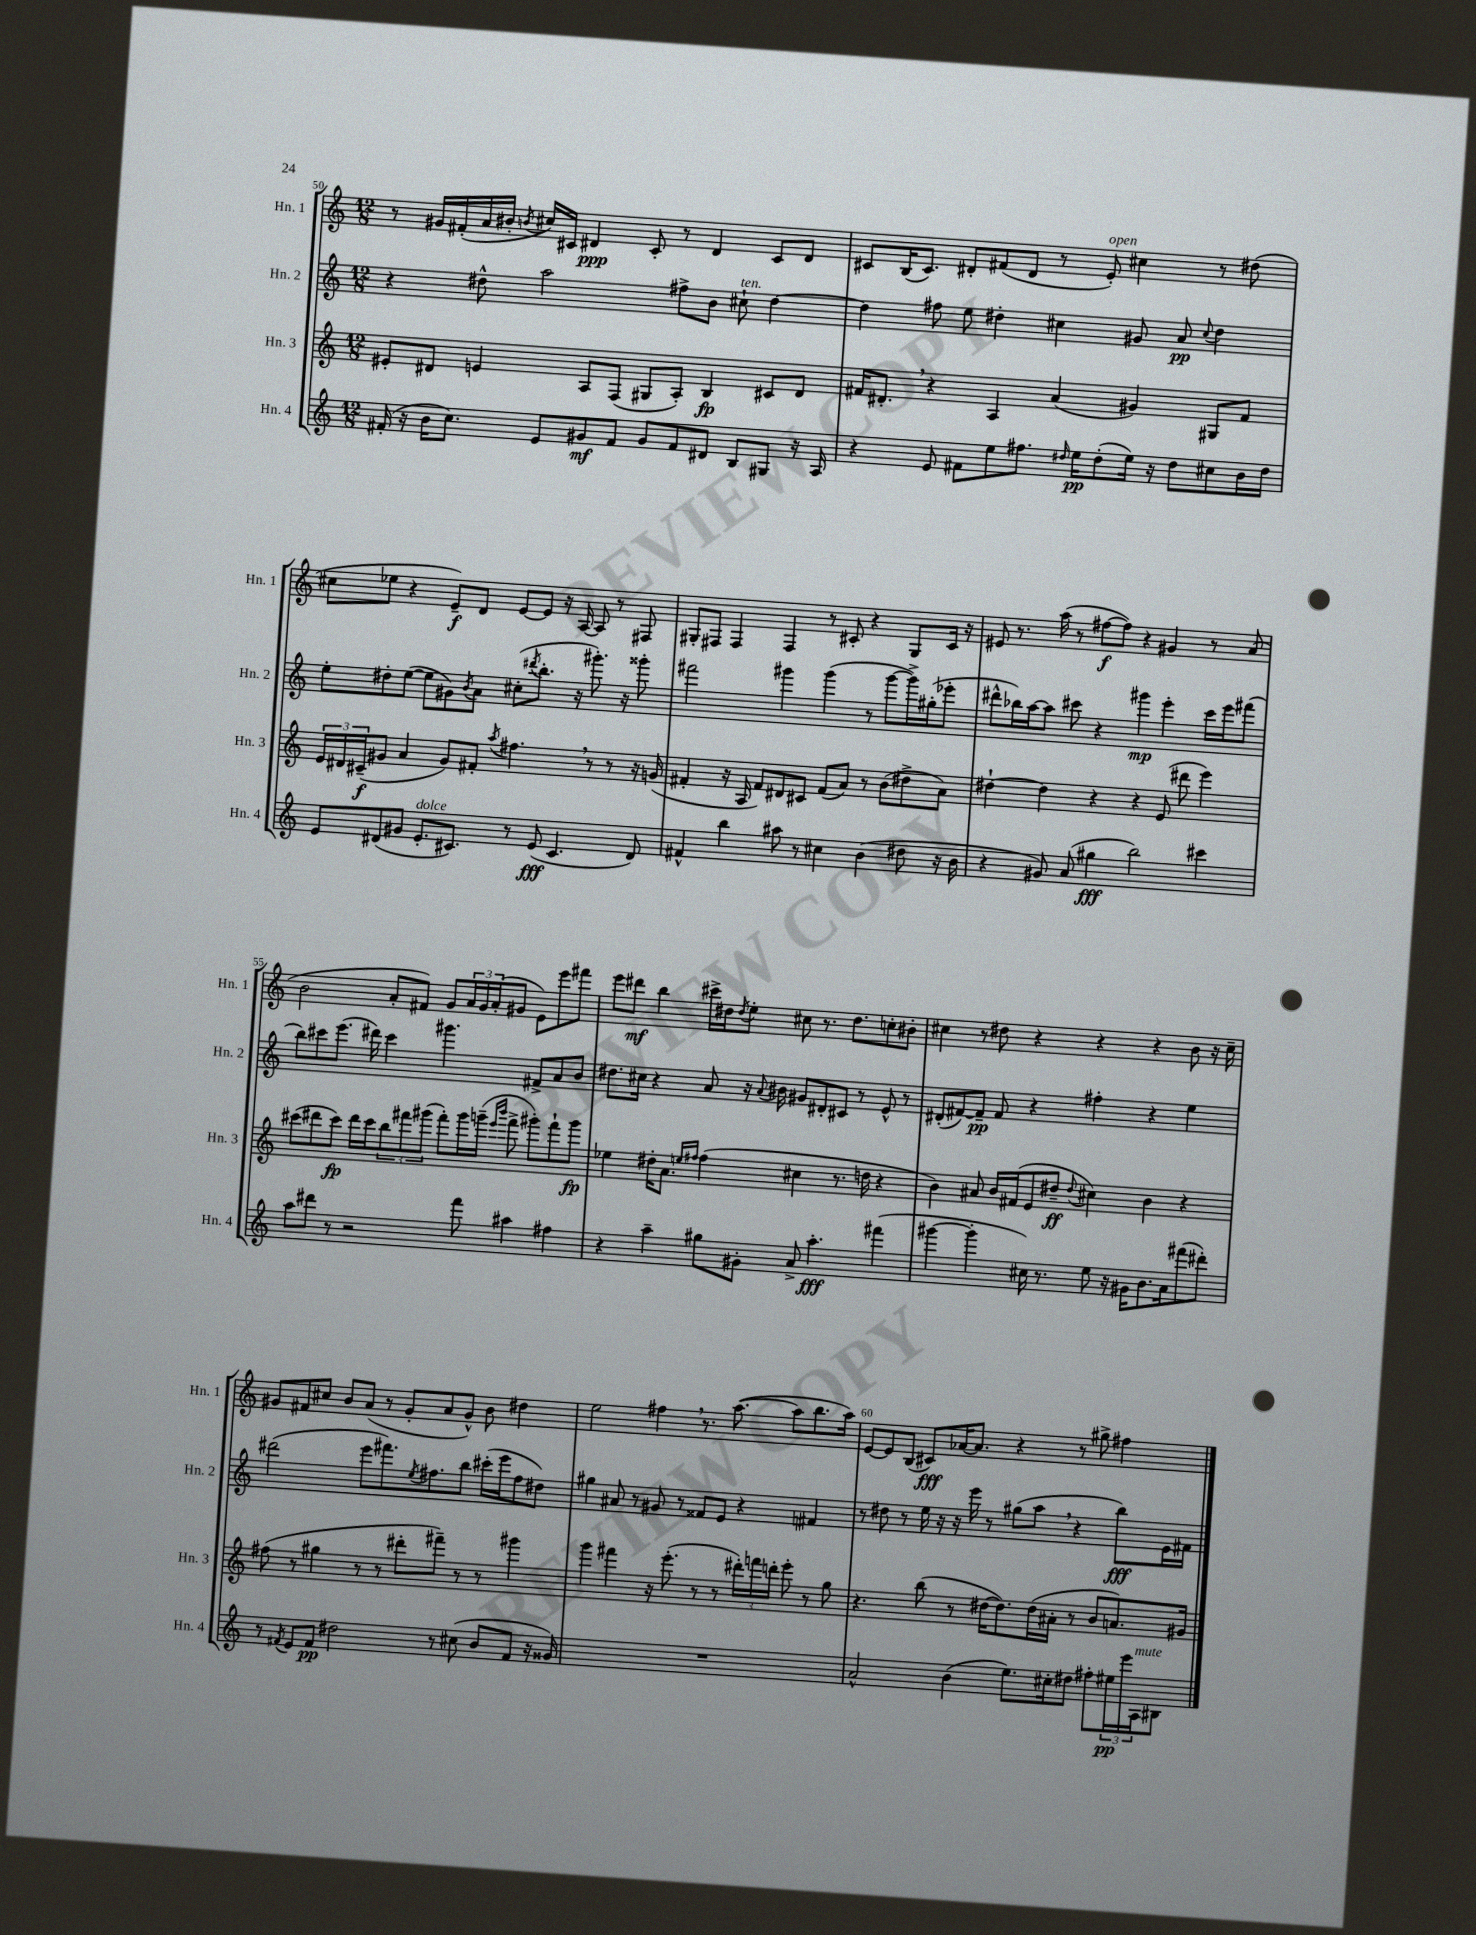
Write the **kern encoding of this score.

**kern	**kern	**kern	**kern
*staff4	*staff3	*staff2	*staff1
*clefG2	*clefG2	*clefG2	*clefG2
*k[]	*k[]	*k[]	*k[]
*M12/8	*M12/8	*M12/8	*M12/8
(16f#'/	8e#'/L	4r	8r
16r	.	.	.
16b\LK	8d#/J	.	16g#/LL
8.cc\J)	.	.	(16f#'/
.	4e/	8dd#^^\	16a/
.	.	.	16b#'/JJ
.	.	.	8qb/
8e/L	.	2aa\	16cc#/LL)
.	.	.	16c#/JJ
8g#/	8A/L	.	4d#/
8f#/J	(8F/J	.	.
8g#/L	8G#/L	.	8c#'/
8f#/	8A'/J)	8ff#^\L	8r
8d#/J	4B/	8b\J	4d#/
8B/L	.	8cc#`\	.
8G#/J	8c#/L	[4dd#\	8c#/L
16r	8d#/J	.	8d#/J
16A/	.	.	.
=	=	=	=
4r	16f#/LK	4dd#\]	8c#/L
.	8.d#'/J	.	.
.	.	.	(16B/K
.	.	.	8.c#/J)
8e/	4r	8ff#\	.
8f#\L	.	8ee\	8d#'/L
8ee\	4A/	4dd#'\	(8f#/
8.ff#\J	.	.	8d#/J
.	(4a/	4cc#\	8r
16qqdd#/	.	.	.
16ee\LK	.	.	.
(8dd#'\	.	.	8e'/)
16ee\Jk)	4g#/)	8g#/	4cc#\
16r	.	.	.
8dd#\L	.	8a/	.
.	.	8qqcc#/	.
8cc#\	8G#/L	4dd#\	8r
16b\L	8f#/J	.	(8dd#\
16dd#\JJ	.	.	.
=	=	=	=
8e/L	24e/LL	8ee'\L	8cc#\L
.	24d#/	.	.
.	(24c#~/J	.	.
(8d#/	8g#/J	8dd#'\	8ee-\J
8g#/J	4a/	([8ee\J	4r
8.e'/L	.	8ee\]L	.
.	8g#/L)	8g#\)	8e~/L)
8.c#/J)	.	.	.
.	.	8qb/	.
.	8f#'/J	8a\J	8d/J
.	8qaa/	.	.
8r	4.ff#\	(8cc#'\L	[8e/L
.	.	8qddd#/	.
(8e/	.	8.bb'\J	8e/]J
4.c#/	.	.	16r
.	.	16r	[16A/
.	8r	8.ggg#'\)	8A/]
.	8r	.	8r
.	.	16r	.
8d#/)	16r	8ggg##'\	8F#/
.	(16g/	.	.
=	=	=	=
4f#^^/	4f#'/	2fff#\	8G#'/L
.	.	.	8F#/J
4bb\	16r	.	4F#/
.	16A/	.	.
.	8f#/L)	.	.
8aa#\	8d#/	4ggg#\	4F#/
8r	8c#/J	.	.
4cc#\	(8f#/L	(4ggg#\	8r
.	8a/J)	.	8c#'/
(4b\	8r	8r	4r
.	(8b\L	[8ggg#\L	.
8dd#\	8dd#^\	16ggg#^\]L)	8G#/L
.	.	(16gg#'\J	.
16r	8a\J)	8eee-'\J	16c#/Jk
16b\	.	.	16r
=	=	=	=
4r	[4dd#`\	8ddd#^^\L	8e#/
.	.	16bb-\L)	8.r
.	.	[16aa\J	.
8g#/)	4dd#\]	8aa\]J	.
.	.	.	(16aa\
(8a/	.	8ccc#\	8r
4gg#\	4r	4r	[8ff#\L
.	.	.	8ff#\]J)
2bb\)	4r	4ggg#\	4r
.	(8e/	4eee'\	4g#/
.	8ddd#\	.	.
4ccc#\	4eee\)	16ccc#\LL	8r
.	.	16eee\J	.
.	.	(8fff#\J	(8a/
=	=	=	=
8aa\L	(8ccc#\L	8bb\L)	2b\
8ddd#\J	8ddd#\	8ccc#\	.
8r	8ccc#\J)	(8.eee\J	.
2r	16ddd#\LL	.	.
.	16ccc#\J	16ddd#\)	.
.	12bb\	4ccc#\	8a'/L
.	12fff#\	.	.
.	.	.	8f#/J)
.	(12ggg#\J	.	.
.	8fff#'\L)	4.ggg#\	8g/L
8fff\	16ggg#\L	.	24a/L
.	.	.	24g/
.	(16ggg~\JJ	.	.
.	.	.	(24a'/J
.	16qqeee/LL	.	.
.	16qqbbb/JJ	.	.
4aa#\	8fff#^\	.	8g#/J
.	8ggg#'\L)	8f#^/L	8e\L)
4ff#\	8fff#`\	8a/	8eee\
.	8ggg#\J	8b/J	8fff#\J
=	=	=	=
4r	4ee-\	8.dd#\L	8eee\L
.	.	.	8ddd#\J
.	.	16cc#\Jk	.
4aa~\	16dd#'\LK	4r	4bb\
.	8.a\J	.	.
.	16qqee/LL	.	.
.	16qqff#/JJ	.	.
8gg#\L	(4ff#\	8a/	16ccc#^\LL
.	.	.	16dd#\J
.	.	.	8qdd#/
8g#'\J	.	16r	8ee'\J
.	.	8qqa/	.
.	.	16b#\	.
8a^/	4cc#\	8g#/L	8cc#\
4.aa'\	.	8d#'/	8.r
.	8.r	8c#/J	.
.	.	.	8.dd#\L
.	.	8r	.
.	16dd\	.	.
(4fff#\	4r	8e^^/	8cc'\
.	.	8r	8b#'\J
=	=	=	=
[4ggg#\	4b\)	(8d#'/L	4cc#\
.	.	[8f#/)	.
4ggg#'\]	8a#/	8f#~/]J	8r
.	16b/LL	8f#/	8dd#\
.	(16f#/J	.	.
16cc#\)	8e/	4r	4r
8.r	.	.	.
.	8dd#~/J	.	.
.	8qqdd#/	.	.
8ee\	4cc#\)	4ff#'\	4r
16r	.	.	.
16g#\LK	.	.	.
8.b\	4b\	4r	4r
16a\k	.	.	.
(8fff#\	4r	4ee\	8b\
8ddd#'\J)	.	.	16r
.	.	.	16cc#~\
=	=	=	=
8r	(8ff#\	(2ddd#\	8g#/L
8qf#/	.	.	.
8e/L	8r	.	8f#/
8f#/J	4gg#\	.	8cc#/J
2dd#\	.	.	8b/L
.	8r	8eee\L	(8a/J
.	8r	8.fff#\)	8r
.	8ddd#'\L	.	8g#'/L
.	.	8qee/	.
.	.	8.ff#\	.
8r	8fff#~\J)	.	8a/
(8cc#\	8r	8bb\J	8g#^^/J)
8b/L	8r	(16ccc#'\LL	8b\
.	.	16eee\J	.
8f#/J	4ggg#\	8ff#\	4dd#\
16r	.	8dd#\J)	.
16g##/)	.	.	.
=	=	=	=
1.r	4ggg\	4gg#\	2ee\
.	4fff#\	8a#/	.
.	.	8r	.
.	16r	8g#/	4ff#\
.	(8.eee'\	.	.
.	.	8r	.
.	8r	8f##/L	8.r
.	8r	8e/J	.
.	.	.	([8.aa\
.	24ddd#'\LL)	4r	.
.	24fff\	.	.
.	24ddd'\JJ	.	.
.	8eee'\	.	8aa\]L
.	8r	4f#/	8.bb\
.	8gg\	.	.
.	.	.	16aa\Jk)
=	=	=	=
2a^^/	4.r	8r	[8e/L
.	.	8dd#\	8e/]
.	.	8r	(8B/J
.	(8bb\	16ee\	8c#/L)
.	.	16r	.
(4b\	8r	16r	[16a-/K
.	.	16eee\	8.a-/]J
.	[16dd#\LK	8r	.
.	8.dd#\])	.	.
8.ee\L)	.	(8gg#\L	4r
.	(16dd#\L	8aa\J	.
16cc#'\k	16a#'\JJ	.	.
8dd#\J	8r	4r	8r
8ff#'\L	8b/L	.	8gg#^\
24ee#\L	8.a/)	8bb\L)	4ff#\
24eee\	.	.	.
24A\J	.	.	.
8B#\J	.	16e\L	.
.	16g#/Jk	16f#\JJ	.
==	==	==	==
*-	*-	*-	*-
